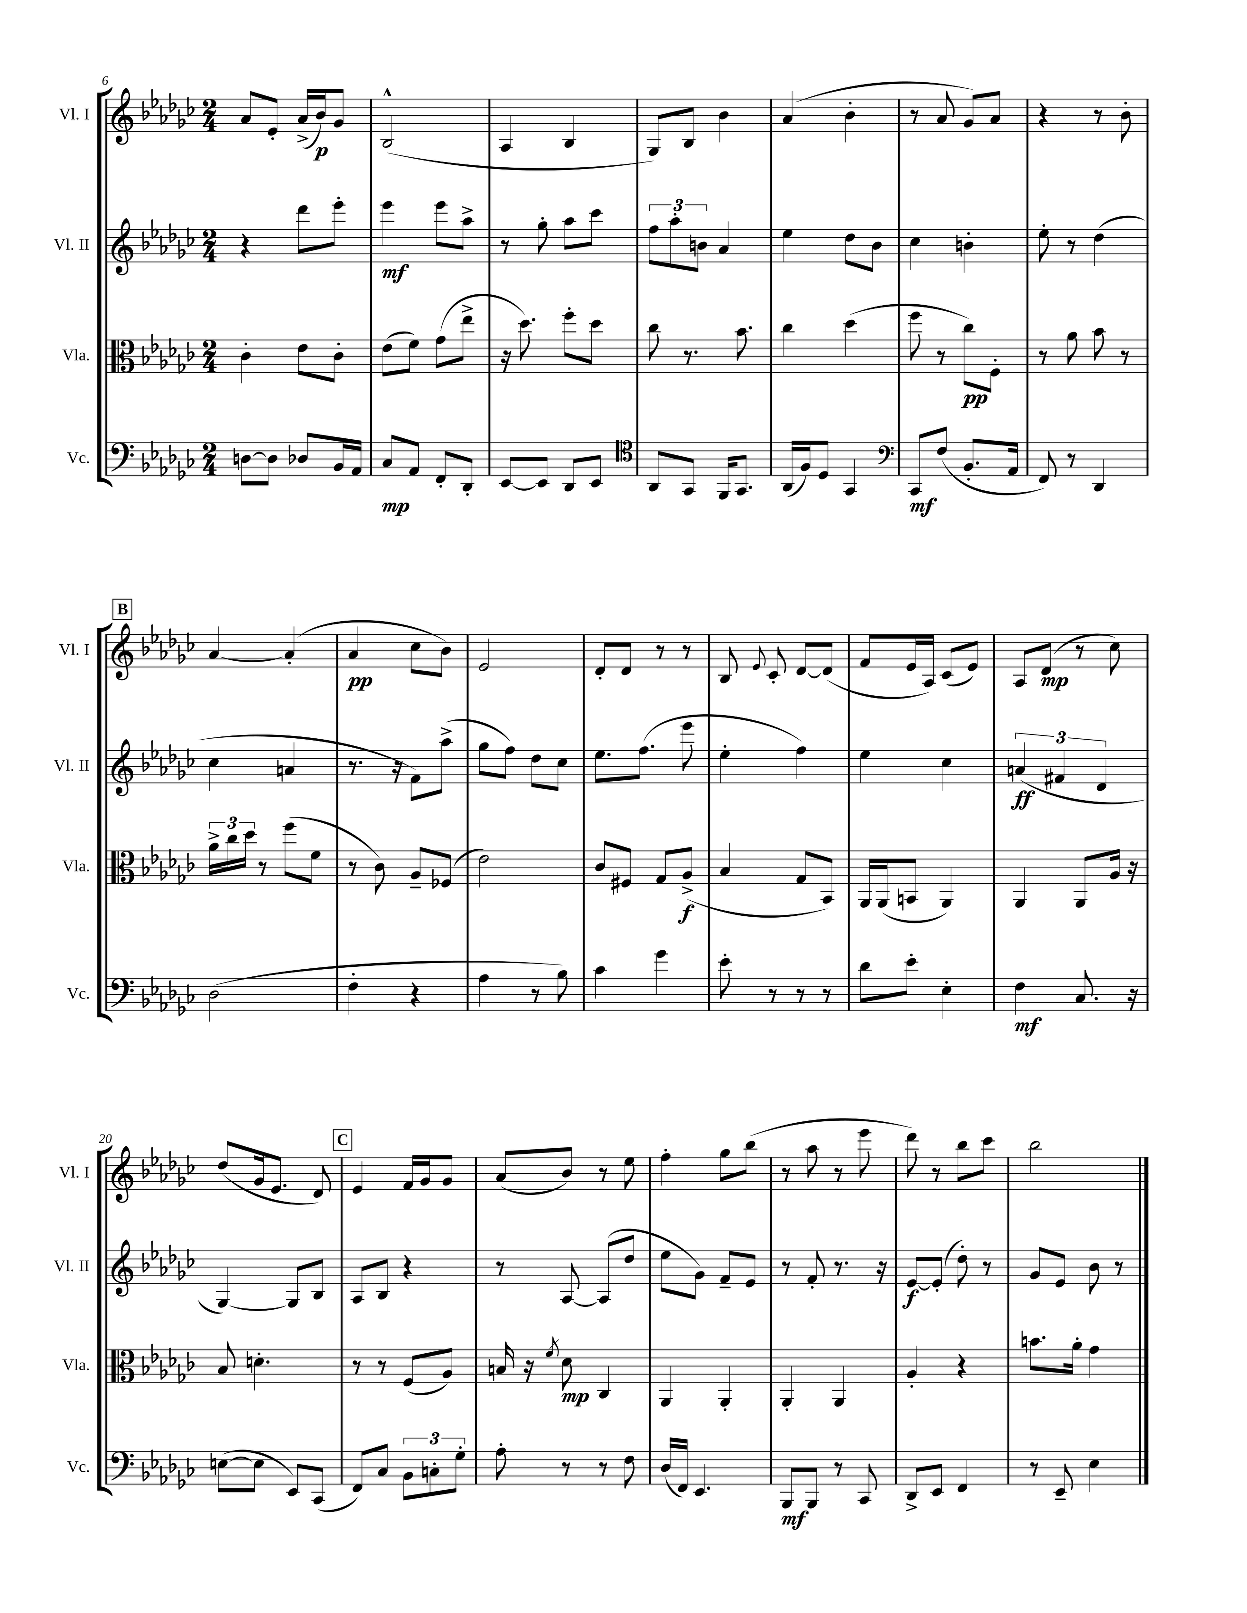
<<
\new StaffGroup <<
\new Staff = "s0" \with { instrumentName = "Vl. I" shortInstrumentName = "Vl. I" } {
    \clef treble \key ges \major \numericTimeSignature \time 2/4
    \autoBeamOff aes'8[ ees'8]-. aes'16[->( bes'16\p) ges'8] |
    bes2-^( |
    aes4 bes4 |
    ges8[) bes8] bes'4 |
    aes'4( bes'4-. |
    r8 aes'8 ges'8[) aes'8] |
    r4 r8 bes'8-. |
    \mark \markup { \box "B" } aes'4~ aes'4-.( |
    aes'4\pp ces''8[ bes'8]) |
    ees'2 |
    des'8[-. des'8] r8 r8 |
    bes8 \appoggiatura { ees'8 } ces'8-. des'8[~ des'8]( |
    f'8[ ees'16 aes16]) ces'8[( ees'8]) |
    aes8[ des'8]\mp( r8 ces''8) |
    des''8[( ges'16 ees'8.] des'8) |
    \mark \markup { \box "C" } ees'4 f'16[ ges'16 ges'8] |
    aes'8[( bes'8]) r8 ees''8 |
    f''4-. ges''8[ bes''8]( |
    r8 aes''8 r8 ees'''8 |
    des'''8) r8 bes''8[ ces'''8] |
    bes''2 \bar "|." |
}
\new Staff = "s1" \with { instrumentName = "Vl. II" shortInstrumentName = "Vl. II" } {
    \clef treble \key ges \major \numericTimeSignature \time 2/4
    \autoBeamOff r4 des'''8[ ees'''8]-. |
    ees'''4\mf ees'''8[ aes''8]-> |
    r8 ges''8-. aes''8[ ces'''8] |
    \tuplet 3/2 { f''8[ aes''8-. b'8] } aes'4 |
    ees''4 des''8[ bes'8] |
    ces''4 b'4-. |
    ees''8-. r8 des''4( |
    \mark \markup { \box "B" } ces''4 a'4 |
    r8. r16 f'8[) aes''8]->( |
    ges''8[ f''8]) des''8[ ces''8] |
    ees''8.[ f''8.]( ees'''8 |
    ees''4-. f''4) |
    ees''4 ces''4 |
    \tuplet 3/2 { a'4\ff( fis'4 des'4 } |
    ges4~) ges8[ bes8] |
    \mark \markup { \box "C" } aes8[ bes8] r4 |
    r8 aes8~ aes8[( des''8] |
    ees''8[ ges'8]) f'8[-- ees'8] |
    r8 f'8-. r8. r16 |
    ees'8[~\f ees'8]-.( des''8-.) r8 |
    ges'8[ ees'8] bes'8 r8 \bar "|." |
}
\new Staff = "s2" \with { instrumentName = "Vla." shortInstrumentName = "Vla." } {
    \clef alto \key ges \major \numericTimeSignature \time 2/4
    \autoBeamOff ces'4-. ees'8[ ces'8]-. |
    ees'8[( f'8]) ges'8[( ees''8]-> |
    r16 des''8.) f''8[-. des''8] |
    ces''8 r8. bes'8. |
    ces''4 des''4( |
    f''8 r8 ces''8[\pp) f8]-. |
    r8 aes'8 bes'8 r8 |
    \mark \markup { \box "B" } \tuplet 3/2 { aes'16[-> ces''16 des''16] } r8 f''8[( f'8] |
    r8 ces'8) aes8[-- fes8]( |
    ees'2) |
    ces'8[ fis8] ges8[ aes8]->\f( |
    bes4 ges8[ bes,8]) |
    aes,16[ aes,16( b,8] aes,4) |
    aes,4 aes,8[ aes16] r16 |
    bes8 d'4.-. |
    \mark \markup { \box "C" } r8 r8 f8[( aes8]) |
    b16 r16 \acciaccatura { f'8 } des'8\mp ces4 |
    aes,4 aes,4-. |
    aes,4-. aes,4 |
    aes4-. r4 |
    b'8.[ aes'16]-. ges'4 \bar "|." |
}
\new Staff = "s3" \with { instrumentName = "Vc." shortInstrumentName = "Vc." } {
    \clef bass \key ges \major \numericTimeSignature \time 2/4
    \autoBeamOff d8[~ d8] des8[ bes,16 aes,16] |
    ces8[\mp aes,8] f,8[-. des,8]-. |
    ees,8[~ ees,8] des,8[ ees,8] |
    \clef tenor aes,8[ ges,8] f,16[ ges,8.] |
    aes,16[( f16) des8] ges,4 |
    \clef bass ces,8[\mf f8]( bes,8.[-. aes,16] |
    f,8) r8 des,4 |
    \mark \markup { \box "B" } des2( |
    f4-. r4 |
    aes4 r8 bes8) |
    ces'4 ges'4 |
    ees'8-. r8 r8 r8 |
    des'8[ ees'8]-. ees4-. |
    f4\mf ces8. r16 |
    e8[~( e8] ees,8[) ces,8]( |
    \mark \markup { \box "C" } f,8[) ces8] \tuplet 3/2 { bes,8[ c8-. ges8]-. } |
    aes8-. r8 r8 f8 |
    des16[( f,16]) ees,4. |
    bes,,8[\mf bes,,8] r8 ces,8 |
    des,8[-> ees,8] f,4 |
    r8 ees,8-- ees4 \bar "|." |
}
>>
>>
\layout { \context { \Score currentBarNumber = #6 } }
